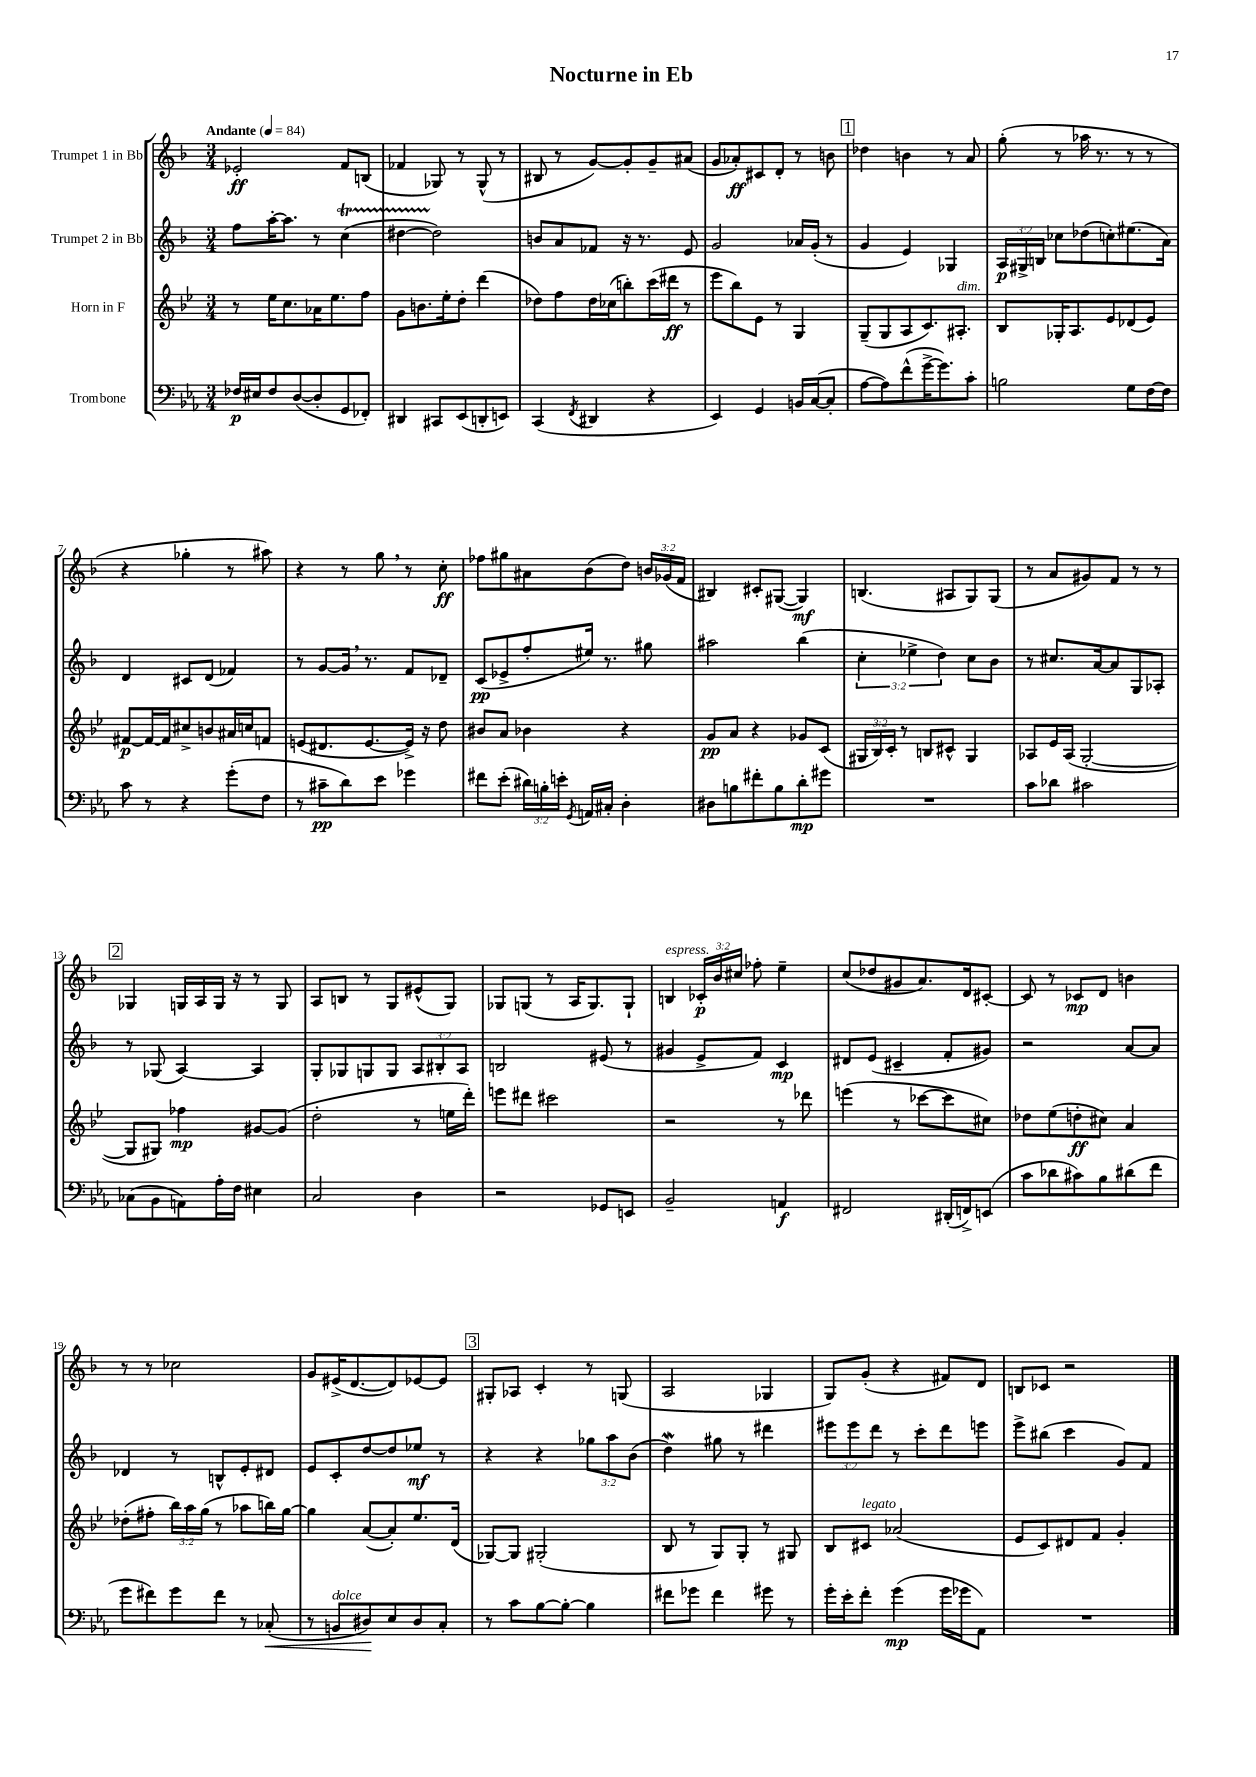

**kern	**dynam	**kern	**dynam	**kern	**dynam	**kern	**dynam
*part4	*part4	*part3	*part3	*part2	*part2	*part1	*part1
*staff4	*staff4	*staff3	*staff3	*staff2	*staff2	*staff1	*staff1
*I"Trombone	*	*I"Horn in F	*	*I"Trumpet 2 in Bb	*	*I"Trumpet 1 in Bb	*
*clefF4	*	*clefG2	*	*clefG2	*	*clefG2	*
*k[b-e-a-]	*	*k[b-e-]	*	*k[b-]	*	*k[b-]	*
*M3/4	*	*M3/4	*	*M3/4	*	*M3/4	*
*MM84	*	*MM84	*	*MM84	*	*MM84	*
=1	=1	=1	=1	=1	=1	=1	=1
!	!	!	!	!	!	!LO:TX:a:B:t=Andante	!
16F-X/LL	p	8r	.	8ff\L	.	2e-X'/	ff
16E#X/J	.	.	.	.	.	.	.
8F-/	.	16ee-\KL	.	[16aa'\K	.	.	.
.	.	8.cc\	.	8.aa\J]	.	.	.
([8D/	.	.	.	.	.	.	.
8D'/]	.	16a-X\K	.	8r	.	.	.
.	.	8.ee-\	.	.	.	.	.
8GG/	.	.	.	(4ccT\	.	8f/L	.
8FF-X'/J)	.	8ff\J	.	.	.	(8Bn/J	.
=2	=2	=2	=2	=2	=2	=2	=2
4DD#X/	.	8g\L	.	[4dd#XTTT\	.	4f-X/	.
.	.	8.bn\	.	.	.	.	.
8CC#X/L	.	.	.	2dd#\])	.	8G-X/)	.
.	.	16ee-'\k	.	.	.	.	.
(8EE-/	.	8dd'\J	.	.	.	8r	.
8DDn'/	.	(4ddd\	.	.	.	(8G-^^/	.
8EEn/J)	.	.	.	.	.	8r	.
=3	=3	=3	=3	=3	=3	=3	=3
(4CC/	.	8dd-X\L)	.	8bn/L	.	8B#X/	.
.	.	8ff\	.	8a/	.	8r	.
8qFF/	.	.	.	.	.	.	.
4DD#X/	.	16dd-\L	.	8f-X/J	.	[8g/L)	.
.	.	(16cc-X\J	.	.	.	.	.
.	.	8bbn'\)	.	16r	.	8g'/]	.
.	.	.	.	8.r	.	.	.
4r	.	(16ccc\L	.	.	.	8g~/	.
.	.	16ddd#X\JJ	ff	.	.	.	.
.	.	8r	.	8e/	.	(8a#X/J	.
=4	=4	=4	=4	=4	=4	=4	=4
4EE-/)	.	8eee-\L	.	2g/	.	8g/L	.
.	.	8bb-\)	.	.	.	8a-X'/)	ff
4GG/	.	8e-\J	.	.	.	8c#X/	.
.	.	8r	.	.	.	8d'/J	.
16BBn/LL	.	4G/	.	16a-X/LL	.	8r	.
([16C/J	.	.	.	(16g'/JJ	.	.	.
8C'/J]	.	.	.	8r	.	8bn\	.
!!LO:REH:place=s1:t=1
=5	=5	=5	=5	=5	=5	=5	=5
[8A-\L	.	(8G~/L	.	4g/	.	4dd-X\	.
8A-\])	.	8G/	.	.	.	.	.
(8f^^\	.	8A/	.	4e/)	.	4bn\	.
[16g^\K	.	8.c/)	.	.	.	.	.
8.g\])	.	.	.	.	.	.	.
.	.	.	.	4G-X/	.	8r	.
!	!	!LO:TX:a:i:t=dim.	!	!	!	!	!
.	.	8.A#X'/J	.	.	.	.	.
8c'\J	.	.	.	.	.	8a/	.
=6	=6	=6	=6	=6	=6	=6	=6
2Bn\	.	8B-/L	.	24A/LL	p	(8gg'\	.
.	.	.	.	24G#X^/	.	.	.
.	.	.	.	24Bn/JJ	.	.	.
.	.	16G-X'/K	.	8cc-X\L	.	8r	.
.	.	8.A/	.	.	.	.	.
.	.	.	.	(8dd-X\	.	16aa-X\	.
.	.	.	.	.	.	8.r	.
.	.	8e-/	.	8ccn'\)	.	.	.
8G\L	.	(8d-X/	.	(8.ee#X\	.	8r	.
[16F\L	.	8e-/J)	.	.	.	8r	.
16F\JJ]	.	.	.	16a\Jk)	.	.	.
!!LO:LB:g=z
=7	=7	=7	=7	=7	=7	=7	=7
8c\	.	[8f#X/L	p	4d/	.	4r	.
8r	.	16f#/L_	.	.	.	.	.
.	.	16f#/J]	.	.	.	.	.
4r	.	8cc#X^/	.	8c#X/L	.	4gg-X'\	.
.	.	8bn/	.	(8d/J	.	.	.
(8g'\L	.	16a#X/L	.	4f-X/)	.	8r	.
.	.	16ccn/J	.	.	.	.	.
8F\J	.	8fn/J	.	.	.	8aa#X\)	.
=8	=8	=8	=8	=8	=8	=8	=8
8r	.	(8en/L	.	8r	.	4r	.
8c#X~\L	pp	8.d#X/	.	[8g/L	.	.	.
8d\)	.	.	.	16g,/Jk]	.	8r	.
.	.	[8.e/	.	8.r	.	.	.
8e-\J	.	.	.	.	.	8gg,\	.
4g-X\	.	16e^/Jk])	.	8f/L	.	8r	.
.	.	16r	.	.	.	.	.
.	.	8dd\	.	8d-X~/J	.	8cc'\	ff
=9	=9	=9	=9	=9	=9	=9	=9
8f#X\L	.	8b#X/L	.	(8c/L	pp	8ff-X\L	.
(8e-'\J	.	8a/J	.	8e-X^/	.	8gg#X\	.
24d#X\LL)	.	4b-X\	.	8ff'/	.	8a#X\	.
24Bn'\	.	.	.	.	.	.	.
24en'\JJ	.	.	.	.	.	.	.
8qGG/	.	.	.	.	.	.	.
16AAn/LL	.	.	.	16ee#X/Jk)	.	(8b-\	.
16C#X'/JJ	.	.	.	8.r	.	.	.
4D'\	.	4r	.	.	.	8dd\J)	.
.	.	.	.	8gg#X\	.	24bn/LL	.
.	.	.	.	.	.	(24g-X/	.
.	.	.	.	.	.	24f/JJ	.
=10	=10	=10	=10	=10	=10	=10	=10
8D#X\L	.	8g/L	pp	2aa#X\	.	4B#X/)	.
8Bn\	.	8a/J	.	.	.	.	.
8f#X'\	.	4r	.	.	.	8c#X'/L	.
8B\	.	.	.	.	.	([8G#X/J	.
8d'\	mp	8g-X/L	.	(4bb-\	.	4G#/])	mf
8g#X\J	.	(8c/J	.	.	.	.	.
=11	=11	=11	=11	=11	=11	=11	=11
2.r	.	24G#X/LL	.	6cc'\	.	(4.Bn/	.
.	.	24B-/)	.	.	.	.	.
.	.	24c'/JJ	.	.	.	.	.
.	.	8r	.	.	.	.	.
.	.	.	.	6ee-X^\	.	.	.
.	.	8Bn/L	.	.	.	.	.
.	.	.	.	6dd\)	.	.	.
.	.	8c#X^^/J	.	.	.	8A#X/L	.
.	.	4G#/	.	8cc\L	.	8G/)	.
.	.	.	.	8b-\J	.	(8G/J	.
=12	=12	=12	=12	=12	=12	=12	=12
8c\L	.	8A-X/L	.	8r	.	8r	.
8d-X\J	.	16e-/L	.	8.cc#X/L	.	8a/L	.
.	.	(16A-/JJ	.	.	.	.	.
2c#X\	.	[2G'/	.	.	.	8g#X/)	.
.	.	.	.	[16a/k	.	.	.
.	.	.	.	8a/]	.	8f/J	.
.	.	.	.	8G/	.	8r	.
.	.	.	.	8A-X'/J	.	8r	.
!!LO:LB:g=z
!!LO:REH:place=s1:t=2
=13	=13	=13	=13	=13	=13	=13	=13
(8C-X\L	.	8G/L]	.	8r	.	4G-X/	.
8BB-\	.	8G#X/J)	.	(8G-X/	.	.	.
8AAn\)	.	4ff-X\	mp	[4A/)	.	16Gn/LL	.
.	.	.	.	.	.	16A/	.
16A-'\L	.	.	.	.	.	16G/JJ	.
16F\JJ	.	.	.	.	.	16r	.
4E#X\	.	[8g#X/L	.	4A/]	.	8r	.
.	.	(8g#/J]	.	.	.	8G/	.
=14	=14	=14	=14	=14	=14	=14	=14
2C/	.	2dd'\	.	8G'/L	.	8A/L	.
.	.	.	.	8G-X/	.	8Bn/J	.
.	.	.	.	8Gn/	.	8r	.
.	.	.	.	8G/J	.	8G/L	.
4D\	.	8r	.	12A/L	.	(8e#X^^/	.
.	.	.	.	12B#X'/	.	.	.
.	.	16een\LL	.	.	.	8G/J)	.
.	.	.	.	12A/J	.	.	.
.	.	16ddd'\JJ)	.	.	.	.	.
=15	=15	=15	=15	=15	=15	=15	=15
2r	.	8eeen\L	.	2Bn/	.	8G-X/L	.
.	.	8ddd#X\J	.	.	.	(8Gn/J	.
.	.	2ccc#X\	.	.	.	8r	.
.	.	.	.	.	.	16A/KL	.
.	.	.	.	.	.	8.G/)	.
8GG-X/L	.	.	.	(8e#X/	.	.	.
8EEn/J	.	.	.	8r	.	8G`/J	.
=16	=16	=16	=16	=16	=16	=16	=16
!	!	!	!	!	!	!LO:TX:a:i:t=espress.	!
2BB-~/	.	2r	.	4g#X/	.	4Bn/	.
.	.	.	.	8e^/L	.	24c-X'/LL	p
.	.	.	.	.	.	24b-/	.
.	.	.	.	.	.	24cc#X/JJ	.
.	.	.	.	8f/J)	.	8ff-X'\	.
4AAn/	f	8r	.	4c/	mp	4ee~\	.
.	.	8ddd-X\	.	.	.	.	.
=17	=17	=17	=17	=17	=17	=17	=17
2FF#X/	.	(4eeen\	.	8d#X/L	.	(8cc/L	.
.	.	.	.	(8e/J	.	8dd-X/	.
.	.	8r	.	4c#X~/	.	8g#X/	.
.	.	[8ccc-X\L	.	.	.	8.a/)	.
(16DD#X'/LL	.	8ccc-\]	.	8f'/L	.	.	.
16FFn^/J)	.	.	.	.	.	16d/k	.
(8EEn/J	.	8cc#X\J)	.	8g#X/J)	.	[8c#X'/J	.
=18	=18	=18	=18	=18	=18	=18	=18
8c\L	.	8dd-X\L	.	2r	.	8c#/]	.
8d-X\	.	(8ee-\	.	.	.	8r	.
8c#X\)	.	8ddn'\	ff	.	.	8c-X/L	mp
8B-\	.	8cc#X\J)	.	.	.	8d/J	.
(8d#X\	.	4a/	.	[8a/L	.	4bn\	.
8f\J	.	.	.	8a/J]	.	.	.
!!LO:LB:g=z
=19	=19	=19	=19	=19	=19	=19	=19
8g\L	.	(8dd-X'\L	.	4d-X/	.	8r	.
8f#X\)	.	8ff#X'\J	.	.	.	8r	.
8g\	.	24bb-\LL)	.	8r	.	2cc-X\	.
.	.	24aa\	.	.	.	.	.
.	.	(24gg\JJ	.	.	.	.	.
8f#\J	.	8r	.	8Bn^^/L	.	.	.
8r	.	8aa-X\L	.	8e'/	.	.	.
!	!LO:HP:b	!	!	!	!	!	!
(8C-X'/	<	16bbn\L)	.	8d#X/J	.	.	.
.	.	[16gg\JJ	.	.	.	.	.
=20	=20	=20	=20	=20	=20	=20	=20
8r	.	4gg\]	.	8e/L	.	8g/L	.
!LO:TX:a:i:t=dolce	!	!	!	!	!	!	!
8BBn/L	.	.	.	8c'/	.	(16e#X^/K	.
.	.	.	.	.	.	[8.d/	.
8D#X/)	.	([8a/L	.	[8dd/	.	.	.
8E-/	[	8a'/])	.	8dd/]	.	8d/])	.
8D#/	.	8.ee-/	.	8ee-X/J	mf	[8e-X/	.
8C'/J	.	.	.	8r	.	8e-/J]	.
.	.	(16d/Jk	.	.	.	.	.
!!LO:REH:place=s1:t=3
=21	=21	=21	=21	=21	=21	=21	=21
8r	.	[8G-X/L)	.	4r	.	8G#X'/L	.
8c\L	.	8G-/J]	.	.	.	8A-X/J	.
[8B-\	.	(2G#X'/	.	4r	.	4c'/	.
8B-'\J_	.	.	.	.	.	.	.
4B-\]	.	.	.	12gg-X\L	.	8r	.
.	.	.	.	12aa\	.	.	.
.	.	.	.	.	.	(8Gn/	.
.	.	.	.	(12b-\J	.	.	.
=22	=22	=22	=22	=22	=22	=22	=22
8f#X\L	.	8B-/	.	4ddW\)	.	2A/	.
8g-X\J	.	8r	.	.	.	.	.
4f#\	.	8G/L)	.	8gg#X\	.	.	.
.	.	8G'/J	.	8r	.	.	.
8g#X\	.	8r	.	4ddd#X\	.	4G-X/	.
8r	.	8G#X/	.	.	.	.	.
=23	=23	=23	=23	=23	=23	=23	=23
16g'\LL	.	8B-/L	.	12eee#X\L	.	8G/L)	.
16e-'\J	.	.	.	.	.	.	.
.	.	.	.	12eee#\	.	.	.
!	!	!LO:TX:a:i:t=legato	!	!	!	!	!
8f'\J	.	8c#X/J	.	.	.	(8g'/J	.
.	.	.	.	12ddd\J	.	.	.
(4g\	mp	(2a-X/	.	8r	.	4r	.
.	.	.	.	8ccc'\L	.	.	.
16g\LL	.	.	.	8ddd\	.	8f#X/L)	.
16g-X\J	.	.	.	.	.	.	.
8AA-\J)	.	.	.	8eeen\J	.	8d/J	.
=24	=24	=24	=24	=24	=24	=24	=24
2.r	.	8e-/L	.	8eee^\L	.	8Bn/L	.
.	.	8c/)	.	(8bb#X\J	.	8c-X/J	.
.	.	8d#X/	.	4ccc\	.	2r	.
.	.	8f/J	.	.	.	.	.
.	.	4g'/	.	8g/L)	.	.	.
.	.	.	.	8f/J	.	.	.
==	==	==	==	==	==	==	==
*-	*-	*-	*-	*-	*-	*-	*-
